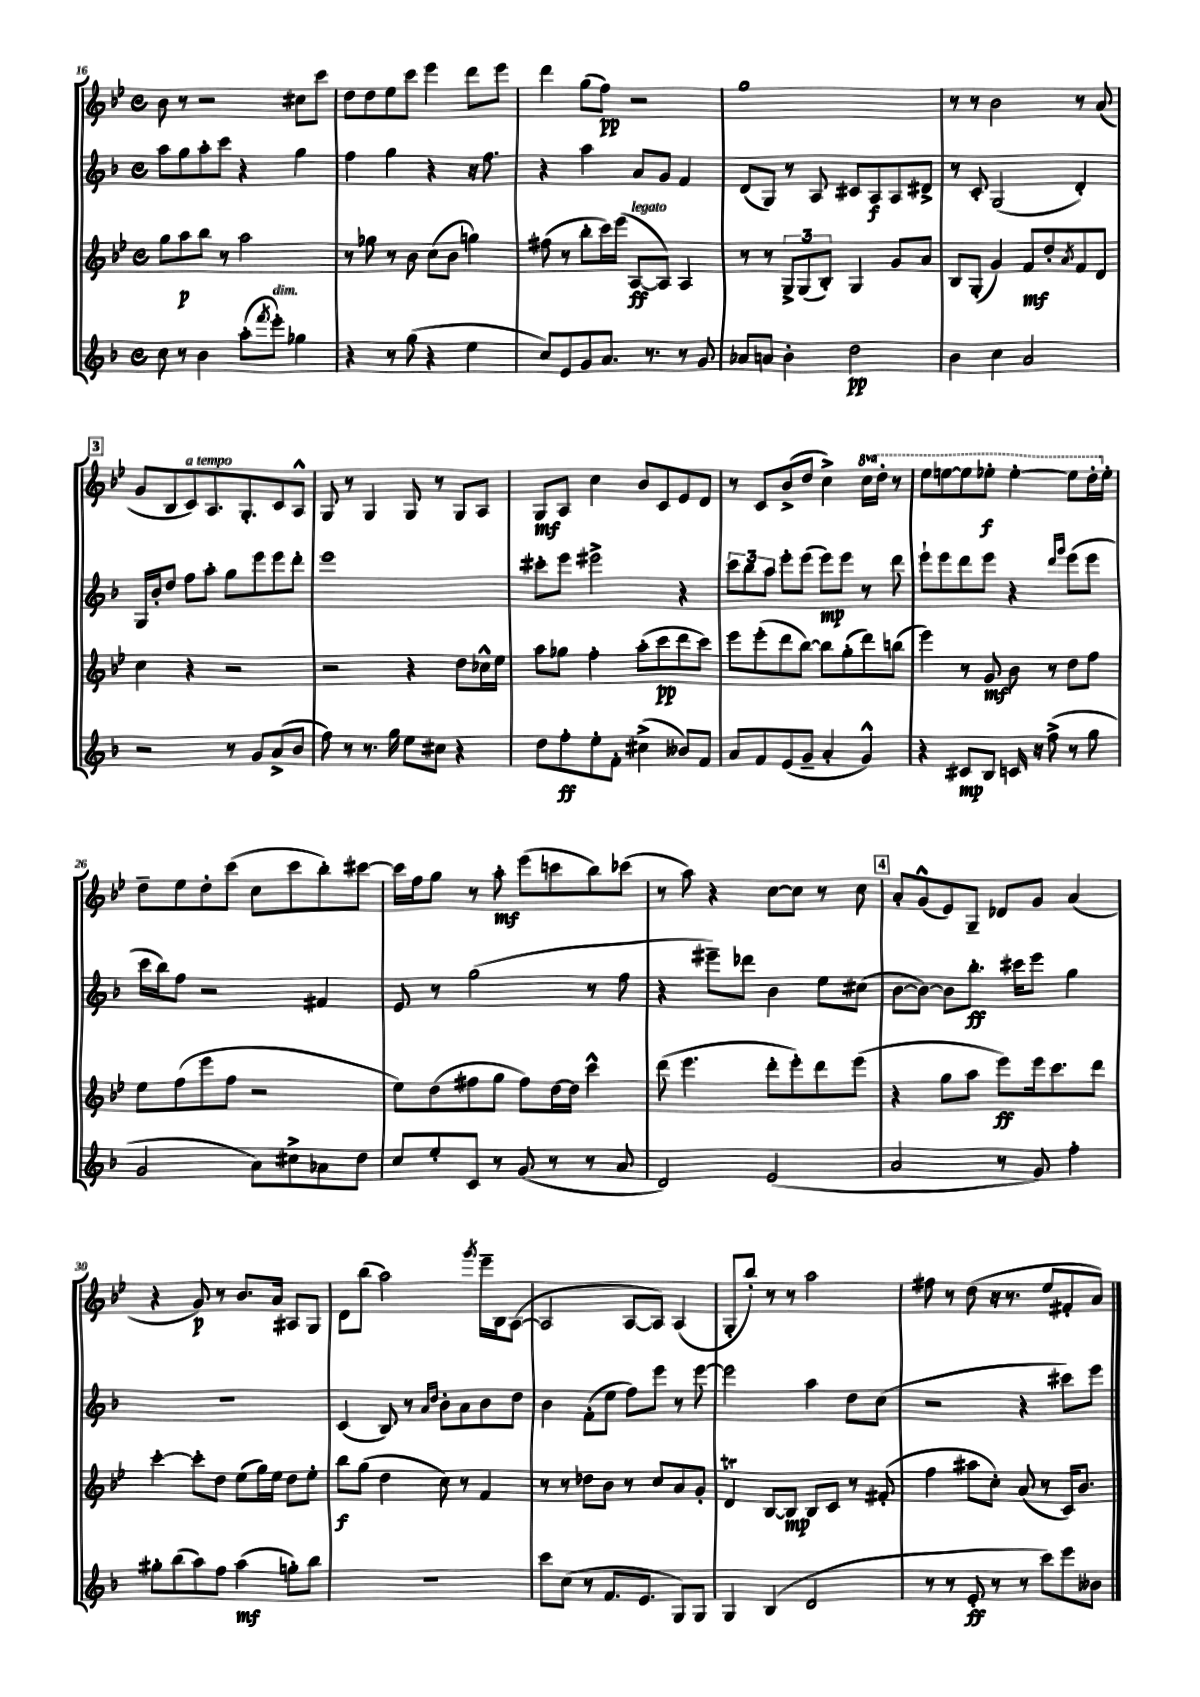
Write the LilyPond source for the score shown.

<<
\new StaffGroup <<
\new Staff = "s0" {
    \clef treble \key bes \major \defaultTimeSignature \time 4/4 \set Staff.ottavationMarkups = #ottavation-simple-ordinals
    bes'8 r8 r2 cis''8 c'''8 |
    d''8 d''8 ees''8 c'''8 ees'''4 d'''8 ees'''8 |
    d'''4 g''8( f''8\pp) r2 |
    g''1 |
    r8 r8 bes'2 r8 a'8( |
    \mark \markup { \box "3" } g'8 bes8 c'8^\markup { \italic "a tempo" }) a8. g8.-. c'8 a8-^ |
    g8 r8 g4 g8 r8 g8 a8 |
    g8\mf a8 c''4 bes'8 c'8 ees'8 d'8 |
    r8 c'8 bes'8->( d''8 c''4->) \ottava #1 c'''16 d'''16-. r8 |
    ees'''8 e'''8~ e'''8 ees'''8-.\f ees'''4~-. ees'''8 d'''16-. \ottava #0 ees''16-. |
    d''8-- ees''8 d''8-. c'''8( c''8 c'''8 bes''8-.) cis'''8~ |
    cis'''16 f''16 g''8 r8 a''8-.\mf ees'''8( c'''8 bes''8) ces'''8( |
    r8 a''8) r4 c''8~ c''8 r8 c''8 |
    \mark \markup { \box "4" } a'8-. g'8-^( ees'8) g8-- des'8 g'8 a'4( |
    r4 g'8\p) r8 bes'8. a'16 ais8 g8 |
    d'8 bes''8( a''2) \acciaccatura { g'''8 } ees'''16-- bes16 a8~( |
    a2 a8~ a8) a4( |
    g8-. bes''8-.) r8 r8 a''2 |
    fis''8 r8 d''8( r16 r8. ees''8 fis'8-. a'8) \bar "|." |
}
\new Staff = "s1" {
    \clef treble \key f \major \defaultTimeSignature \time 4/4
    a''8 g''8 a''8-. c'''8 r4 g''4 |
    f''4 g''4 r4 r16 f''8. |
    r4 a''4 a'8 g'8 f'4 |
    d'8( g8) r8 a8 cis'8 a8\f a8 dis'8-> |
    r8 c'8-. g2( d'4-.) |
    \mark \markup { \box "3" } g16 bes'16-. d''8 f''8 a''8-. g''8 e'''8 e'''8 d'''8-. |
    e'''1 |
    cis'''8-. e'''8 eis'''2-> r4 |
    \tuplet 3/2 { c'''8 bes''8 a''8 } e'''8-. e'''8( e'''8\mp) e'''8 r8 d'''8 |
    e'''8-! e'''8 d'''8 e'''8 r4 \grace { d'''16 g'''16 } e'''8( e'''8 |
    c'''16 bes''16) f''8 r2 fis'4 |
    e'8 r8 g''2( r8 f''8 |
    r4 eis'''8--) des'''8 bes'4 e''8 cis''8( |
    \mark \markup { \box "4" } bes'8~ bes'8~) bes'8 bes''8.-.\ff cis'''16 e'''8 g''4 |
    r1 |
    c'4( bes8) r8 \grace { a'16 d''16 } bes'8-. a'8 bes'8 d''8 |
    bes'4 f'8-.( e''8 f''8) e'''8 r8 e'''8~ |
    e'''2 a''4 d''8 c''8( |
    r2 r4 cis'''8) e'''8 \bar "|." |
}
\new Staff = "s2" {
    \clef treble \key bes \major \defaultTimeSignature \time 4/4
    g''8 a''8\p bes''8 r8 a''2 |
    r8 ges''8 r8 bes'8 c''8( bes'8 g''4) |
    fis''8( r8 bes''8-. c'''16) ees'''16( a8~\ff^\markup { \italic "legato" } a8) a4 |
    r8 r8 \tuplet 3/2 { g8-> g8( bes8-.) } g4 g'8 a'8 |
    bes8 g8-.( g'4) f'8\mf d''8-. \acciaccatura { a'8 } f'8 d'8 |
    \mark \markup { \box "3" } c''4 r4 r2 |
    r2 r4 d''8 ces''16-^ ees''16 |
    a''8 ges''8 f''4-. a''8-.( c'''8\pp d'''8 c'''8) |
    ees'''8 ees'''8-.( d'''8 bes''8~) bes''8 g''8-.( d'''8) b''8( |
    ees'''4) r8 g'8\mf bes'8 r8 d''8 f''8 |
    ees''8 f''8( ees'''8 f''8 r2 |
    ees''8) d''8( fis''8 g''8 fis''8) d''16~ d''16 c'''4-^ |
    d'''8( ees'''4. d'''8-. ees'''8-.) d'''8 ees'''8( |
    \mark \markup { \box "4" } r4 g''8 a''8 ees'''8\ff) ees'''16 c'''8. d'''8 |
    c'''4~-. c'''8-. d''8 ees''8( g''16) ees''16 d''8 ees''8-. |
    bes''8\f g''8( d''4 c''8) r8 f'4 |
    r8 r8 des''8 bes'8 r8 c''8 a'8 g'8-. |
    d'4\trill bes8~ bes8\mp bes8 c'8 r8 fis'8-.( |
    f''4 ais''8 c''8-.) a'8( r8 c'16) bes'8. \bar "|." |
}
\new Staff = "s3" {
    \clef treble \key f \major \defaultTimeSignature \time 4/4
    c''8 r8 bes'4 a''8-.( \acciaccatura { f'''8 } e'''8-.^\markup { \italic "dim." }) ges''4 |
    r4 r8 g''8( r4 e''4 |
    c''8) e'8 g'8 a'8. r8. r8 g'8 |
    aes'8 a'8 bes'4-. d''2\pp |
    bes'4 c''4 a'2 |
    \mark \markup { \box "3" } r2 r8 g'8 a'8->( bes'8 |
    f''8) r8 r8. g''16 e''8 cis''8 r4 |
    d''8 f''8-.\ff e''8-. f'8-. cis''4->( beses'8) f'8 |
    a'8 f'8 e'8( g'8-- a'4-. g'4-^) |
    r4 cis'8\mp bes8 c'16 r16 f''8->( r8 g''8 |
    g'2 a'8) cis''8-> aes'8 d''8 |
    c''8 e''8-. c'8 r8 g'8( r8 r8 a'8 |
    d'2) e'2( |
    \mark \markup { \box "4" } a'2 r8 g'8) f''4-. |
    gis''8-. bes''8( a''8) f''8 a''4\mf( g''8-.) bes''8 |
    R1 |
    c'''8 c''8( r8 f'8. e'8. g8) g8 |
    g4 bes4( d'2 |
    r8 r8 e'8-.\ff r8 r8 c'''8) e'''8 beses'8 \bar "|." |
}
>>
>>
\layout { \context { \Score currentBarNumber = #16 } }
